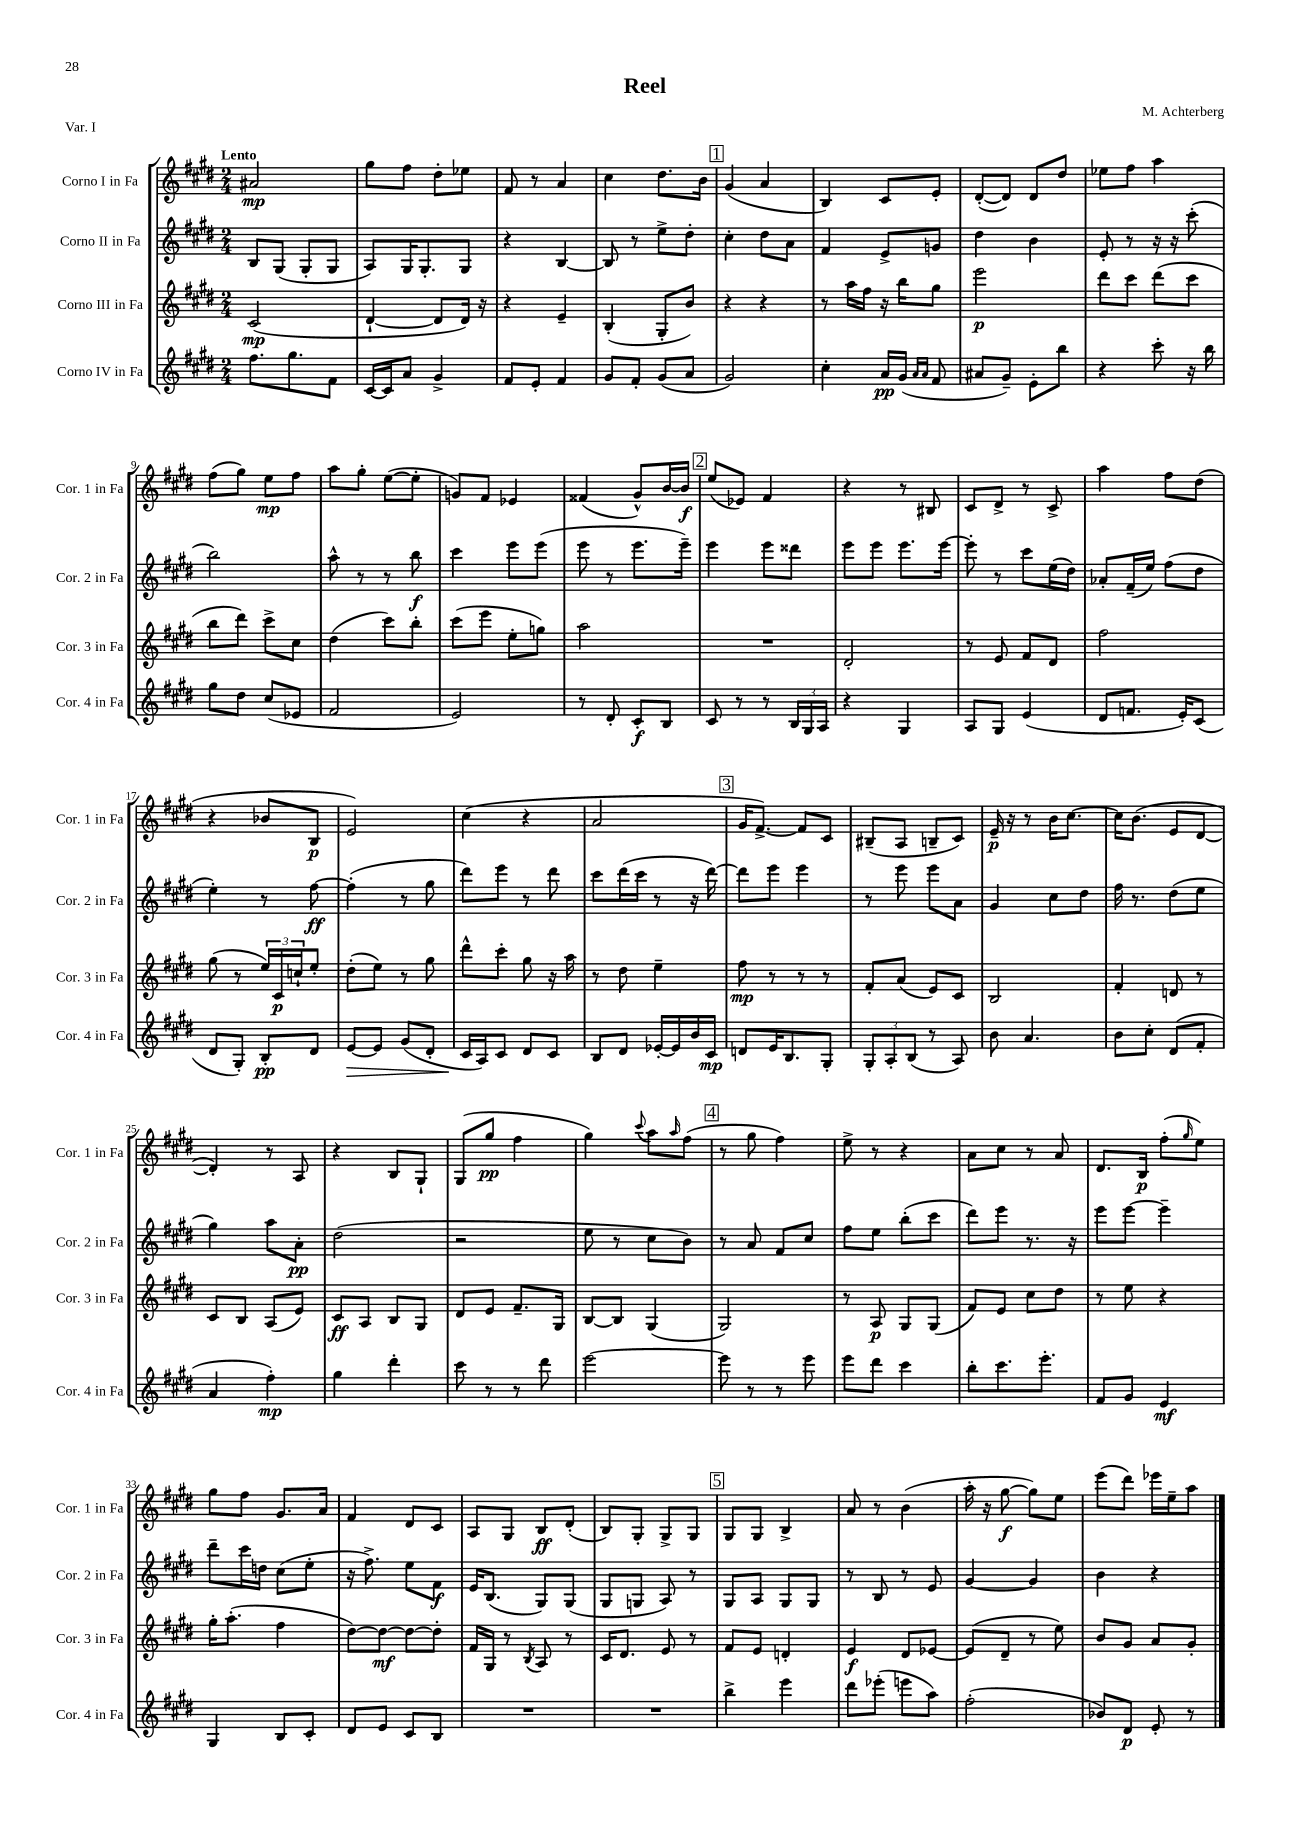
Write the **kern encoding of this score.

**kern	**kern	**kern	**kern
*staff4	*staff3	*staff2	*staff1
*clefG2	*clefG2	*clefG2	*clefG2
*k[f#c#g#d#]	*k[f#c#g#d#]	*k[f#c#g#d#]	*k[f#c#g#d#]
*M2/4	*M2/4	*M2/4	*M2/4
8.ff#	(2c#	8B	2a#
.	.	(8G#	.
8.gg#	.	.	.
.	.	8G#'	.
8f#	.	8G#	.
=	=	=	=
[16c#	[4d#`	8A)	8gg#
16c#]	.	.	.
8a	.	16G#	8ff#
.	.	8.G#'	.
4g#^	8d#]	.	8dd#'
.	16d#)	8G#	8ee-
.	16r	.	.
=	=	=	=
8f#	4r	4r	8f#
8e'	.	.	8r
4f#	4e~	[4B	4a
=	=	=	=
8g#	(4B'	8B]	4cc#
8f#'	.	8r	.
(8g#	8G#'	8ee^	8.dd#
8a	8b)	8dd#'	.
.	.	.	16b
=	=	=	=
2g#)	4r	4cc#'	(4g#
.	4r	8dd#	4a
.	.	8a	.
=	=	=	=
4cc#'	8r	4f#	4B)
.	16aa	.	.
.	16ff#	.	.
16a	16r	8e^	8c#
(16g#	16bb	.	.
16qqa	.	.	.
16qqa	.	.	.
8f#	8gg#	8g	8e'
=	=	=	=
8a#	2eee	4dd#	([8d#'
8g#~)	.	.	8d#])
8e'	.	4b	8d#
8bb	.	.	8dd#
=	=	=	=
4r	8ddd#	8e'	8ee-
.	8ccc#	8r	8ff#
8ccc#'	(8ddd#	16r	4aa
.	.	16r	.
16r	8ccc#	(8ccc#'	.
16bb	.	.	.
=	=	=	=
8gg#	8bb	2bb)	(8ff#
8dd#	8ddd#)	.	8gg#)
(8cc#	8ccc#^	.	8ee
8e-	8cc#	.	8ff#
=	=	=	=
2f#	(4dd#	8aa^^	8aa
.	.	8r	8gg#'
.	8ccc#)	8r	([8ee
.	8bb'	8bb	8ee']
=	=	=	=
2e)	(8ccc#	4ccc#	8g)
.	8eee	.	8f#
.	8ee'	8eee	4e-
.	8gg)	(8eee	.
=	=	=	=
8r	2aa	8eee	(4f##
8d#'	.	8r	.
8c#'	.	8.eee	8g#^^)
8B	.	.	[16b
.	.	16eee~)	16b]
=	=	=	=
8c#	2r	4eee	(8ee
8r	.	.	8e-)
8r	.	8eee	4f#
24B	.	8ddd##	.
24G#	.	.	.
24A	.	.	.
=	=	=	=
4r	2d#'	8eee	4r
.	.	8eee	.
4G#	.	8.eee	8r
.	.	.	8B#
.	.	[16eee	.
=	=	=	=
8A	8r	8eee']	8c#
8G#	8e	8r	8d#^
(4e	8f#	8ccc#	8r
.	8d#	(16ee	8c#^
.	.	16dd#)	.
=	=	=	=
8d#	2ff#	8a-'	4aa
8.f	.	(16f#~	.
.	.	16ee)	.
.	.	(8ff#	8ff#
16e')	.	.	.
(8c#	.	8dd#	(8dd#
=	=	=	=
8d#	(8gg#	4ee')	4r
8G#')	8r	.	.
8B'	24ee)	8r	8b-
.	24c#	.	.
.	24cc`	.	.
8d#	8ee'	[8ff#	8B
=	=	=	=
[8e	(8dd#'	(4ff#']	2e)
8e]	8ee)	.	.
(8g#	8r	8r	.
8d#'	8gg#	8gg#	.
=	=	=	=
16c#	8ddd#^^	8ddd#)	(4cc#
16A)	.	.	.
8c#	8ccc#'	8eee	.
8d#	8gg#	8r	4r
8c#	16r	8ddd#	.
.	16aa	.	.
=	=	=	=
8B	8r	8ccc#	2a
8d#	8dd#	(16ddd#	.
.	.	16ccc#	.
[16e-'	4ee~	8r	.
16e-]	.	.	.
16b	.	16r	.
16c#	.	[16ddd#)	.
=	=	=	=
8d	8ff#	8ddd#]	16g#
.	.	.	[8.f#^)
16e	8r	8eee	.
8.B	.	.	.
.	8r	4eee	8f#]
8G#'	8r	.	8c#
=	=	=	=
12G#'	8f#'	8r	(8B#~
12A'	.	.	.
.	(8a	8eee	8A
(12B	.	.	.
8r	8e)	8eee	8B~
8A)	8c#	8a	8c#)
=	=	=	=
8b	2B	4g#	16e~
.	.	.	16r
4.a	.	.	8r
.	.	8cc#	16b
.	.	.	[8.cc#
.	.	8dd#	.
=	=	=	=
8b	4f#'	16ff#	16cc#]
.	.	8.r	(8.b
8cc#'	.	.	.
(8d#	8d	(8dd#	8e
8f#'	8r	8ee	[8d#
=	=	=	=
4a	8c#	4gg#)	4d#'])
.	8B	.	.
4ff#')	(8A	8aa	8r
.	8e)	8a'	8A
=	=	=	=
4gg#	8c#	(2dd#	4r
.	8A	.	.
4ddd#'	8B	.	8B
.	8G#	.	8G#`
=	=	=	=
8ccc#	8d#	2r	(8G#
8r	8e	.	8gg#
8r	8.f#~	.	4ff#
8ddd#	.	.	.
.	16G#	.	.
=	=	=	=
[2eee	[8B	8ee	4gg#)
.	8B]	8r	.
.	.	.	8qqccc#
.	(4G#	8cc#	8aa
.	.	.	16qqaa
.	.	8b)	(8ff#
=	=	=	=
8eee]	2G#)	8r	8r
8r	.	8a	8gg#
8r	.	8f#	4ff#)
8eee	.	8cc#	.
=	=	=	=
8eee	8r	8ff#	8ee^
8ddd#	8A	8ee	8r
4ccc#	8G#	(8bb'	4r
.	(8G#	8ccc#	.
=	=	=	=
8bb'	8f#)	8ddd#)	8a
8.ccc#	8e	8eee	8cc#
.	8cc#	8.r	8r
8.eee'	.	.	.
.	8dd#	.	8a
.	.	16r	.
=	=	=	=
8f#	8r	8eee	8.d#
8g#	8ee	[8eee	.
.	.	.	16B
4e	4r	4eee~]	(8ff#'
.	.	.	16qqgg#
.	.	.	8ee)
=	=	=	=
4G#	16gg#'	8ddd#~	8gg#
.	(8.aa'	.	.
.	.	16ccc#	8ff#
.	.	16dd	.
8B	4ff#	(8cc#	8.g#
8c#'	.	8ee'	.
.	.	.	16a
=	=	=	=
8d#	[8dd#)	16r	4f#
.	.	8.ff#^)	.
8e	8dd#_	.	.
8c#	8dd#_	8ee	8d#
8B	8dd#']	8f#	8c#
=	=	=	=
2r	16f#	16e	8A
.	16G#	(8.B	.
.	8r	.	8G#
.	8qB	.	.
.	8A	8G#)	8B
.	8r	(8G#	(8d#'
=	=	=	=
2r	16c#	8G#	8B)
.	8.d#	.	.
.	.	8G	8G#'
.	8e	8A)	8G#^
.	8r	8r	8G#
=	=	=	=
4bb^	8f#	8G#	8G#
.	8e	8A	8G#
4eee	4d'	8G#	4B^
.	.	8G#	.
=	=	=	=
8ddd#	4e	8r	8a
(8eee-'	.	8B	8r
8eee	8d#	8r	(4b
8aa)	[8e-	8e	.
=	=	=	=
(2ff#'	(8e-]	[4g#	16aa'
.	.	.	16r
.	8d#~	.	[8gg#
.	8r	4g#]	8gg#])
.	8ee)	.	8ee
=	=	=	=
8b-)	8b	4b	(8eee
8d#	8g#	.	8ddd#)
8e'	8a	4r	16eee-
.	.	.	16ee~
8r	8g#'	.	8aa
==	==	==	==
*-	*-	*-	*-
